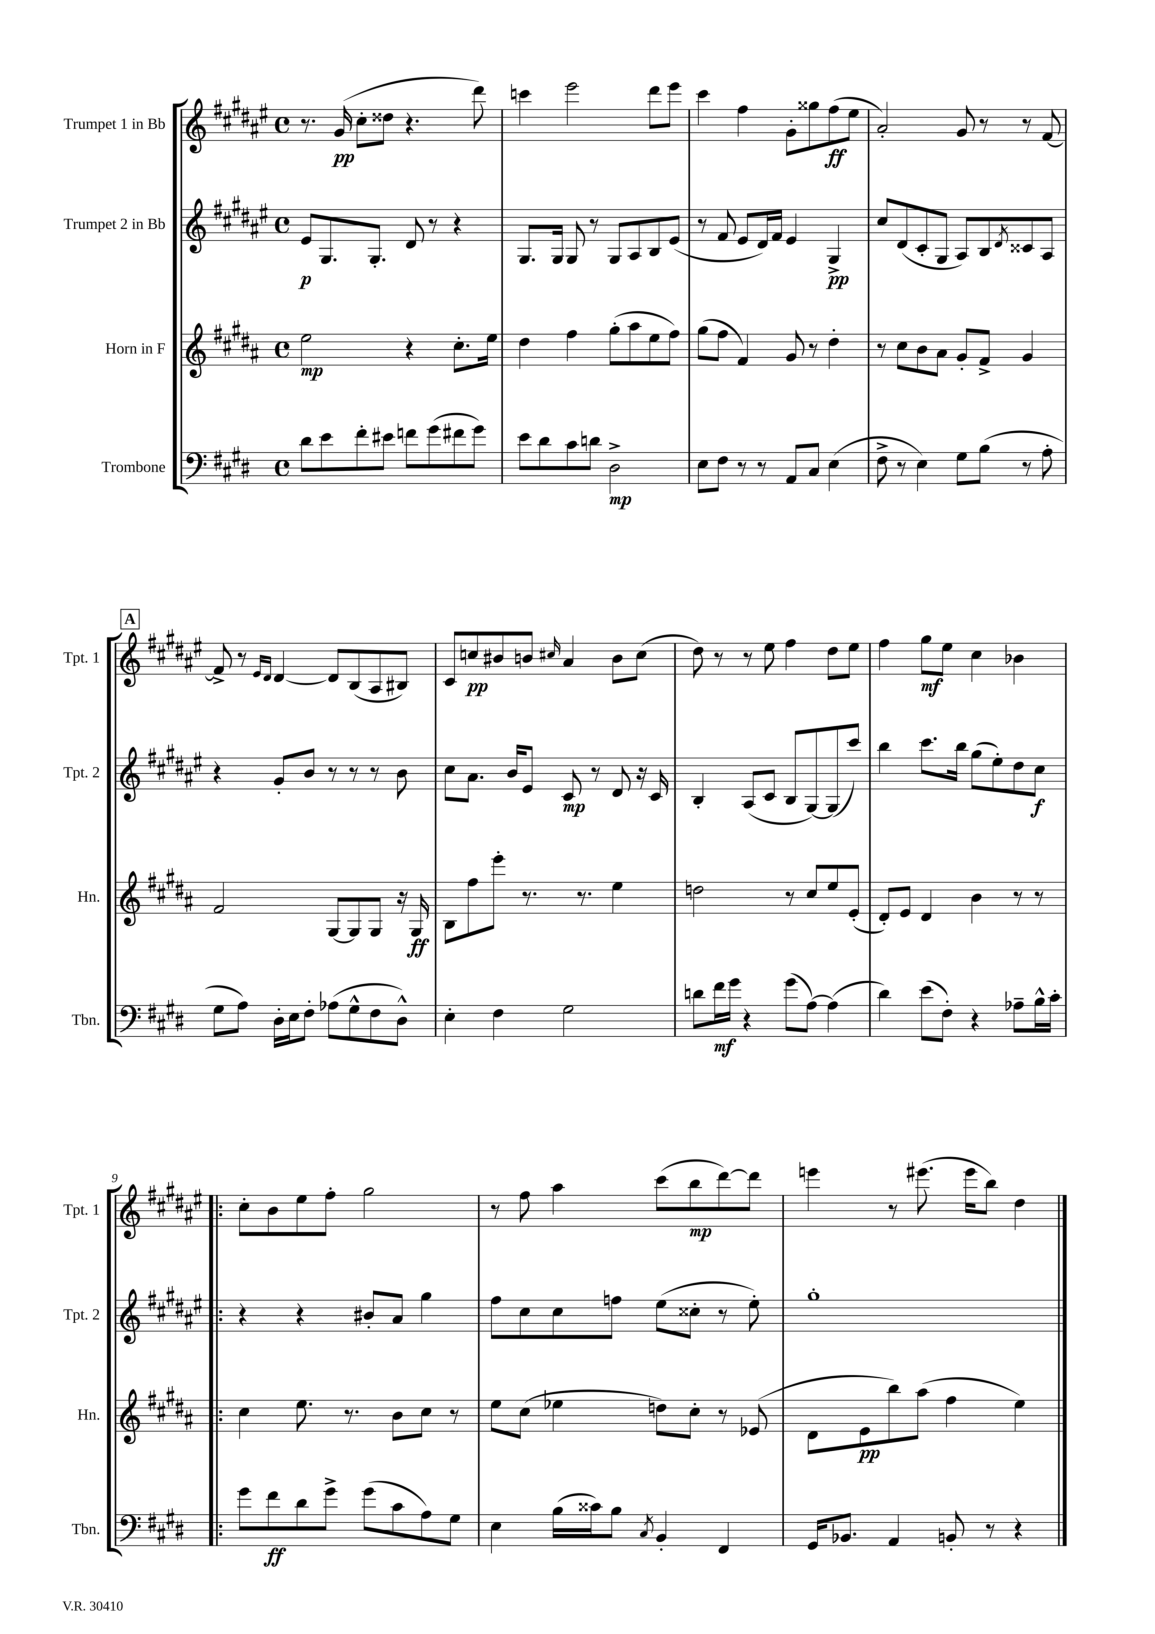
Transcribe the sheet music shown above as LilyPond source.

<<
\new StaffGroup <<
\new Staff = "s0" \with { instrumentName = "Trumpet 1 in Bb" shortInstrumentName = "Tpt. 1" } {
    \clef treble \key fis \major \defaultTimeSignature \time 4/4
    r8. gis'16\pp( cis''8-. disis''8 r4. dis'''8) |
    c'''4 eis'''2 dis'''8 eis'''8 |
    cis'''4 fis''4 gis'8-. gisis''8 fis''8\ff( eis''8 |
    ais'2-.) gis'8 r8 r8 fis'8~ |
    \mark \markup { \box "A" } fis'8-> r8 \grace { eis'16 dis'16 } dis'4~ dis'8 b8( ais8 bis8) |
    cis'8 c''8\pp bis'8 b'8 \grace { cis''16 } ais'4 b'8 cis''8( |
    dis''8) r8 r8 eis''8 fis''4 dis''8 eis''8 |
    fis''4 gis''8\mf eis''8 cis''4 bes'4 |
    \bar ".|:" cis''8-. b'8 eis''8 fis''8-. gis''2 |
    r8 fis''8 ais''4 cis'''8( b''8\mp dis'''8~) dis'''8 |
    e'''4 r8 eis'''8.( eis'''16 b''8) dis''4 \bar "|." |
}
\new Staff = "s1" \with { instrumentName = "Trumpet 2 in Bb" shortInstrumentName = "Tpt. 2" } {
    \clef treble \key fis \major \defaultTimeSignature \time 4/4
    eis'8\p gis8. gis8.-. dis'8 r8 r4 |
    gis8. gis16 gis8 r8 gis8 ais8 b8 eis'8( |
    r8 fis'8 eis'8 dis'16) fis'16 eis'4 gis4->\pp |
    cis''8 dis'8( cis'8-. gis8 ais8) b8 \acciaccatura { dis'8 } cisis'8 ais8 |
    \mark \markup { \box "A" } r4 gis'8-. b'8 r8 r8 r8 b'8 |
    cis''8 ais'8. b'16 eis'8 cis'8\mp r8 dis'8 r16 cis'16 |
    b4-. ais8( cis'8 b8 gis8~) gis8( cis'''8) |
    b''4 cis'''8. b''16 gis''8( eis''8-.) dis''8 cis''8\f |
    \bar ".|:" r4 r4 bis'8-. ais'8 gis''4 |
    fis''8 cis''8 cis''8 f''8 eis''8( cisis''8-. r8 eis''8-.) |
    gis''1-. \bar "|." |
}
\new Staff = "s2" \with { instrumentName = "Horn in F" shortInstrumentName = "Hn." } {
    \clef treble \key b \major \defaultTimeSignature \time 4/4
    e''2\mp r4 cis''8.-. e''16 |
    dis''4 fis''4 gis''8-.( ais''8 e''8 fis''8) |
    gis''8( fis''8 fis'4) gis'8 r8 dis''4-. |
    r8 cis''8 b'8 ais'8 gis'8-. fis'8-> gis'4 |
    \mark \markup { \box "A" } fis'2 gis8~ gis8 gis8 r16 gis16\ff |
    b8 fis''8 e'''8-. r8. r8. e''4 |
    d''2 r8 cis''8 e''8 e'8-.( |
    dis'8-.) e'8 dis'4 b'4 r8 r8 |
    \bar ".|:" cis''4 e''8. r8. b'8 cis''8 r8 |
    e''8 cis''8( ees''4 d''8) cis''8-. r8 ees'8( |
    dis'8 e'8\pp b''8) ais''8( fis''4 e''4) \bar "|." |
}
\new Staff = "s3" \with { instrumentName = "Trombone" shortInstrumentName = "Tbn." } {
    \clef bass \key e \major \defaultTimeSignature \time 4/4
    dis'8 e'8 fis'8-. eis'8 f'8 gis'8( fis'8 gis'8) |
    e'8 dis'8 cis'8 d'8 dis2->\mp |
    e8 fis8 r8 r8 a,8 cis8 e4( |
    fis8-> r8 e4) gis8 b8( r8 a8-. |
    \mark \markup { \box "A" } gis8 a8) dis16-. e16 fis8-. aes8( gis8-^ fis8 dis8-^) |
    e4-. fis4 gis2 |
    d'8 fis'16\mf gis'16 r4 gis'8( a8~) a4( |
    dis'4) e'8( fis8-.) r4 aes8-- b16-^ cis'16-. |
    \bar ".|:" gis'8 fis'8\ff dis'8 gis'8-> gis'8( cis'8 a8) gis8 |
    e4 b16( cisis'16) b8 \acciaccatura { cis8 } b,4-. fis,4 |
    gis,16 bes,8. a,4 b,8-. r8 r4 \bar "|." |
}
>>
>>
